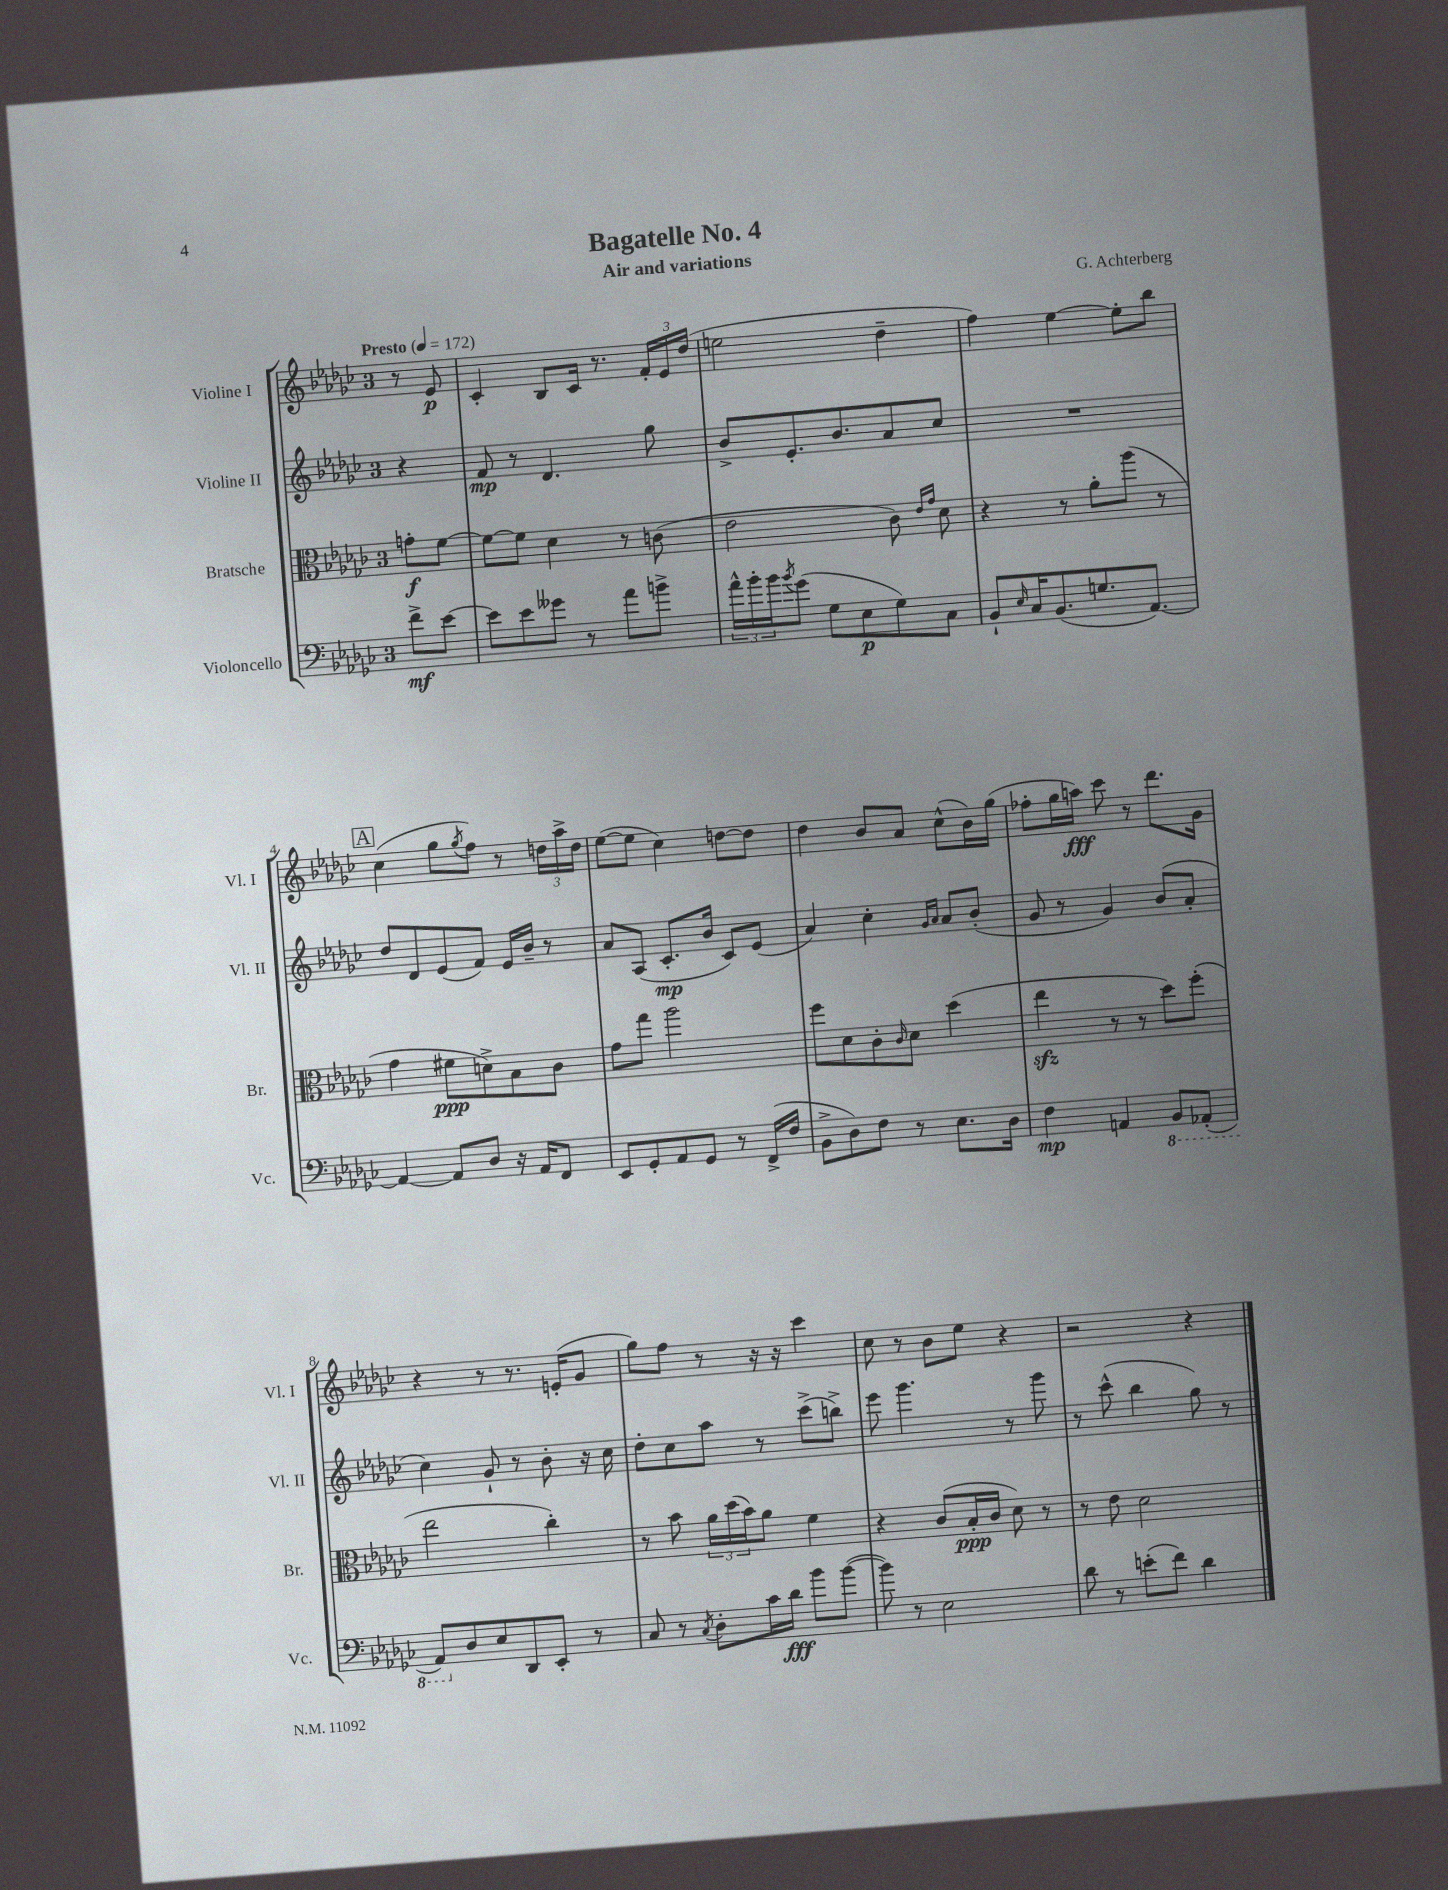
\header { title = "Bagatelle No. 4" composer = "G. Achterberg" subtitle = "Air and variations" }
<<
\new StaffGroup <<
\new Staff = "s0" \with { instrumentName = "Violine I" shortInstrumentName = "Vl. I" } {
    \clef treble \key ges \major \once \override Staff.TimeSignature.style = #'single-digit \time 3/4 \partial 4 \tempo "Presto" 4 = 172
    r8 ees'8\p |
    ces'4-. bes8 ces'16 r8. \tuplet 3/2 { f'16-. ees'16 des''16( } |
    e''2 des''4-- |
    f''4) ees''4~ ees''8-. bes''8 |
    \mark \markup { \box "A" } ces''4( ges''8 \acciaccatura { ges''8 } f''8) r8 \tuplet 3/2 { d''16 aes''16-> d''16 } |
    ees''8~( ees''8 ces''4) d''8~ d''8 |
    des''4 bes'8 aes'8 ces''8-^( bes'16) ges''16( |
    fes''8-. ges''16 a''16\fff) ces'''8 r8 des'''8. ges'16 |
    r4 r8 r8. e'16-.( ges'8 |
    ges''8) f''8 r8 r16 r16 ces'''4 |
    ces''8 r8 bes'8 ees''8 r4 |
    r2 r4 \bar "|." |
}
\new Staff = "s1" \with { instrumentName = "Violine II" shortInstrumentName = "Vl. II" } {
    \clef treble \key ges \major \once \override Staff.TimeSignature.style = #'single-digit \time 3/4 \partial 4
    r4 |
    f'8\mp r8 des'4. ges''8 |
    bes'8-> ees'8.-. bes'8. aes'8 ces''8 |
    R2. |
    \mark \markup { \box "A" } des''8 des'8 ees'8( f'8) ees'16 bes'16-- r8 |
    aes'8 aes8( ces'8.-.\mp bes'16 ces'8) ees'8( |
    aes'4) ces''4-. \grace { ges'16 aes'16 } aes'8 bes'8-.( |
    ges'8 r8 ges'4) bes'8( aes'8-. |
    ces''4) ges'8-! r8 bes'8-. r16 ces''16 |
    des''8-. ces''8 aes''8 r8 ces'''8->( b''8->) |
    ees'''8 ges'''4. r8 ges'''8 |
    r8 ces'''8-^( bes''4 ges''8) r8 \bar "|." |
}
\new Staff = "s2" \with { instrumentName = "Bratsche" shortInstrumentName = "Br." } {
    \clef alto \key ges \major \once \override Staff.TimeSignature.style = #'single-digit \time 3/4 \partial 4
    g'8-.\f f'8~ |
    f'8~ f'8 des'4 r8 c'8( |
    ees'2 ces'8) \grace { ees'16 ges'16 } des'8 |
    r4 r8 aes'8-. aes''8( r8 |
    \mark \markup { \box "A" } ges'4 fis'8\ppp d'8->) bes8 ces'8 |
    ges'8 ges''8 aes''2 |
    f''8 des'8 ces'8-. \grace { ces'16 } des'8 des''4( |
    ees''4\sfz r8 r8 des''8) f''8-.( |
    ees''2 ces''4-.) |
    r8 bes'8 \tuplet 3/2 { aes'16 des''16( bes'16) } aes'8 f'4 |
    r4 ces'8( bes16-.\ppp ces'16 des'8) r8 |
    r8 ees'8 des'2 \bar "|." |
}
\new Staff = "s3" \with { instrumentName = "Violoncello" shortInstrumentName = "Vc." } {
    \clef bass \key ges \major \once \override Staff.TimeSignature.style = #'single-digit \time 3/4 \partial 4
    f'8->\mf ees'8~ |
    ees'8 ees'8 geses'8 r8 aes'8 b'8-> |
    \tuplet 3/2 { aes'16-^ bes'16-. bes'16 } \acciaccatura { bes'8 } ges'8( ges8 ees8\p ges8) ces8 |
    bes,8-! \grace { ees16 } ces16 bes,8.( g8. aes,8.~) |
    \mark \markup { \box "A" } aes,4~ aes,8 des8 r16 aes,16 f,8 |
    ees,8 ges,8-. aes,8 ges,8 r8 f,16->( f16 |
    bes,8-> des8) f8 r8 ees8. des16 |
    f4\mp a,4 \ottava #-1 bes,,8 aes,,!8-.( |
    aes,,8) \ottava #0 des8 ees8 des,8 ees,8-. r8 |
    ces8 r8 \acciaccatura { ces8 } des8-. ces'16 des'16\fff bes'8 bes'8~( |
    bes'8) r8 ees2 |
    des'8 r8 e'8-.( f'8) des'4 \bar "|." |
}
>>
>>
